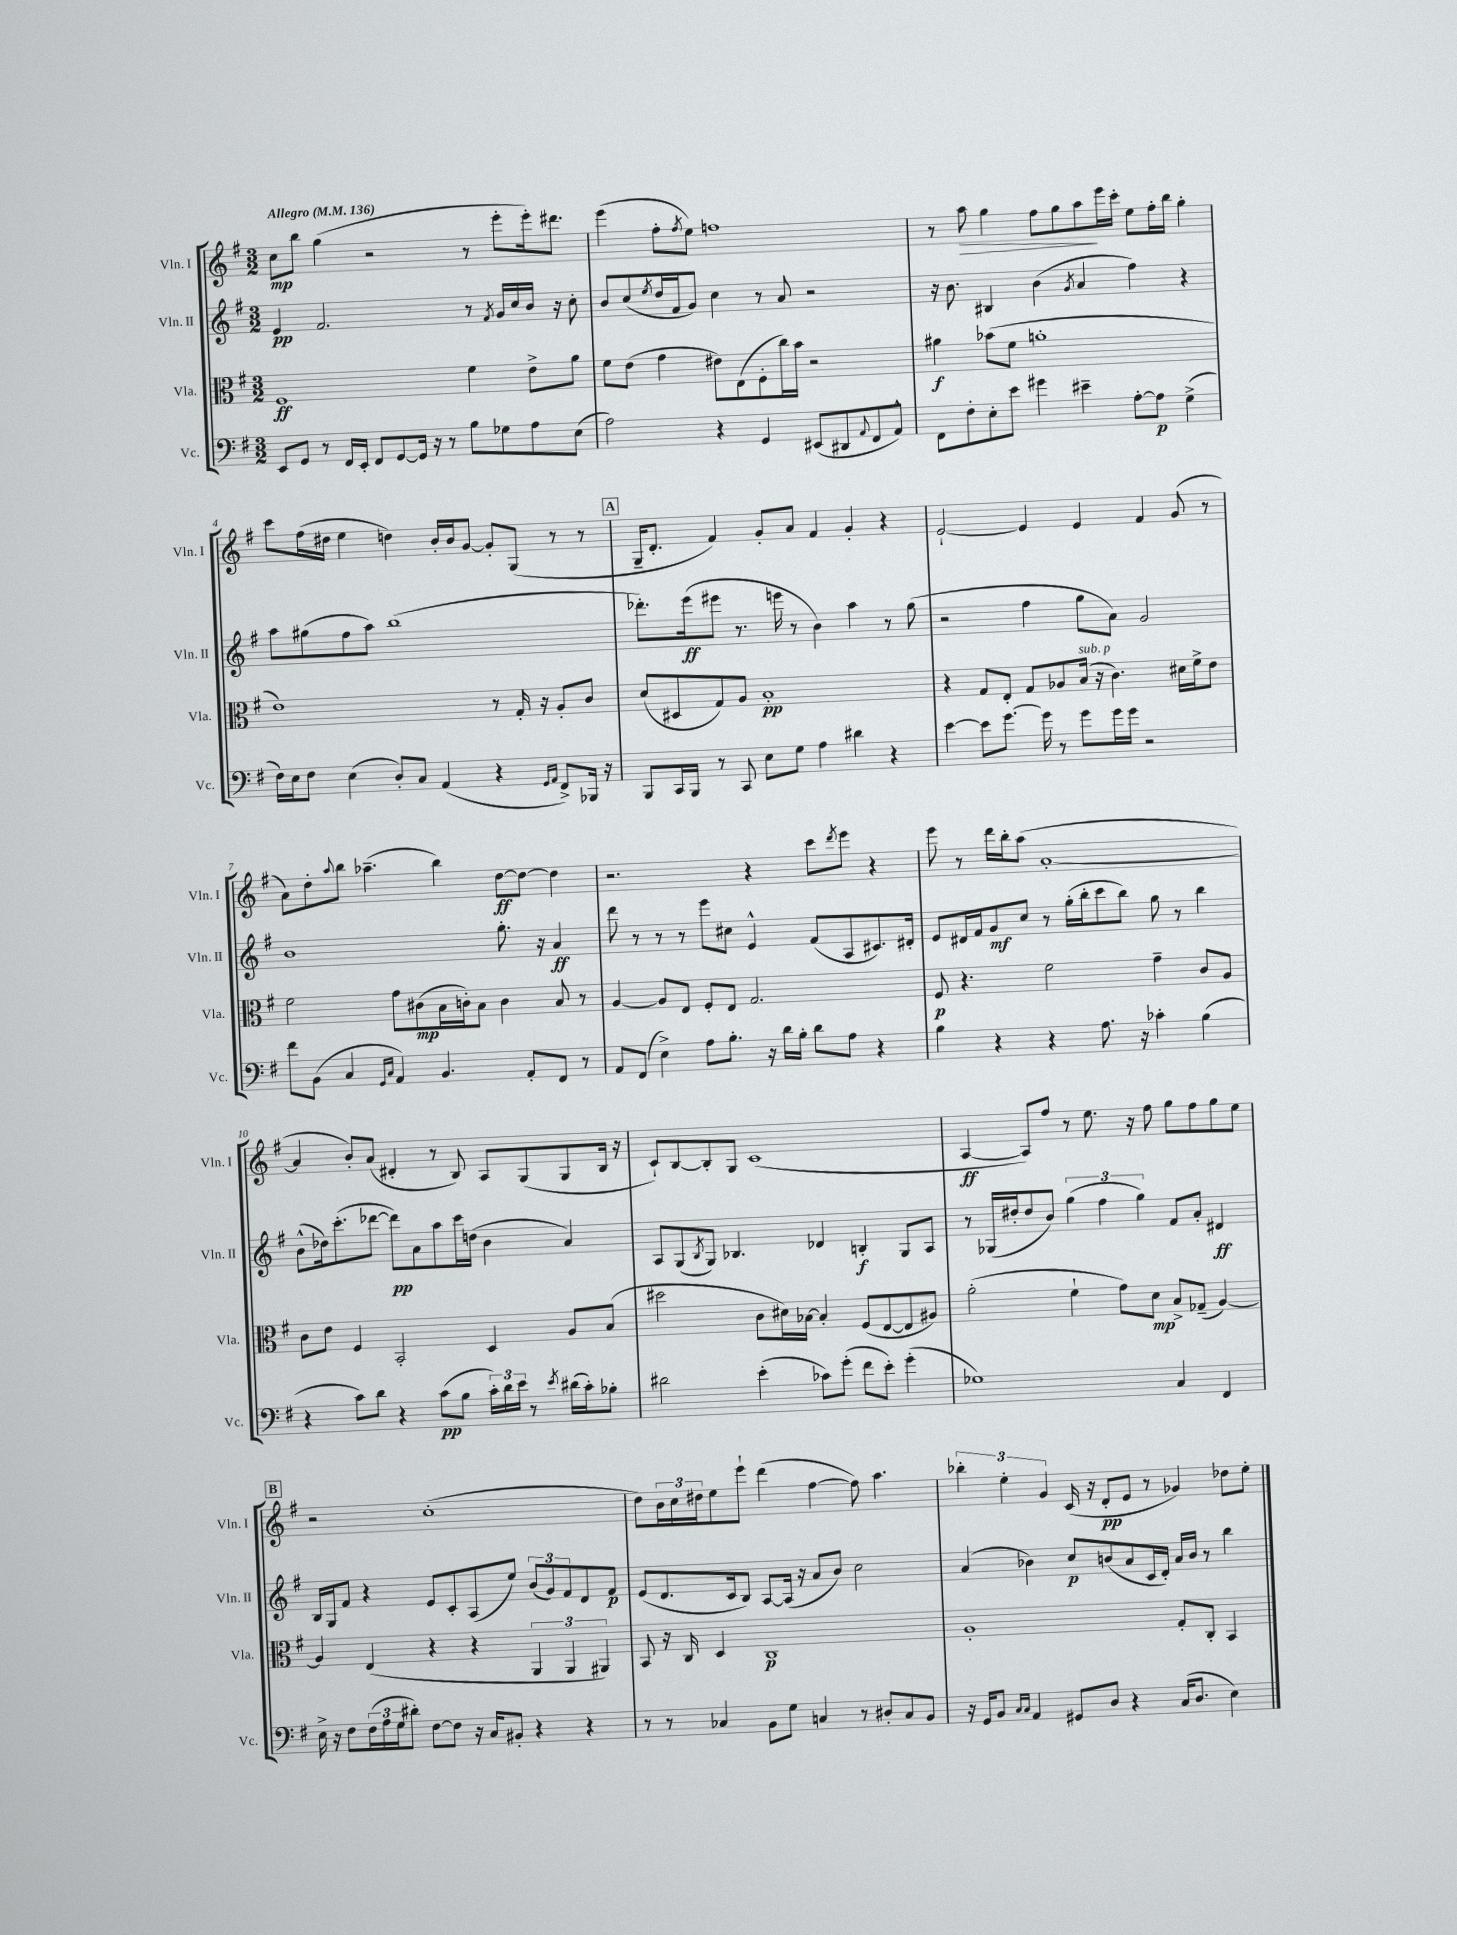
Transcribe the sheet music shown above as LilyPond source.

<<
\new StaffGroup <<
\new Staff = "s0" \with { instrumentName = "Vln. I" shortInstrumentName = "Vln. I" } {
    \clef treble \key g \major \numericTimeSignature \time 3/2 \tempo "Allegro" 4 = 136
    c''8\mp b''8 g''4( r2 r8 e'''8-. e'''16-.) dis'''8. |
    e'''4( fis''8-. \acciaccatura { fis''8 } e''8) f''1 |
    r8 a''8\> g''4 fis''8 g''8 a''8\! e'''16 c'''16-. e''8 fis''16-. b''16 g''4-. |
    c'''8 fis''16( dis''16 e''4 d''4) b'16-. b'16 g'8~ g'8-. g8( r8 r8 |
    \mark \markup { \box "A" } g16-- d'8.-. fis'4) g'8-. a'8 fis'4 g'4-. r4 |
    e'2~-! e'4 e'4 fis'4 g'8( r8 |
    a'8) d''8-. \appoggiatura { a''8 } b''8 aes''4.--( b''4) d''8~\ff d''8~ d''4 |
    r2. r4 c'''8 \acciaccatura { d'''8 } e'''8 r4 |
    e'''8 r8 d'''16 b''16-. a''8( a'1~-. |
    a'4 b'8-.) a'8( dis'4-. r8 b8) a8 g8( g8 b16 r16 |
    c'8-!) b8~ b8-. g8 c'1( |
    a4~\ff a8) fis''8 r8 e''8. r16 fis''8 g''8 fis''8 g''8 e''8 |
    \mark \markup { \box "B" } r2 c''1-.( |
    d''8) \tuplet 3/2 { b'16 c''16 dis''16 } e''8 e'''8-! d'''4( fis''4~ fis''8) a''4. |
    \tuplet 3/2 { bes''4-. e''4-. g'4 } c'16( r16 d'8-.\pp e'8 r8 ges'4) des''8 e''8-. \bar "|." |
}
\new Staff = "s1" \with { instrumentName = "Vln. II" shortInstrumentName = "Vln. II" } {
    \clef treble \key g \major \numericTimeSignature \time 3/2
    e'4\pp fis'2. r8 \acciaccatura { fis'8 } g'16 c''16 b'16 r16 c''8-. |
    b'8 c''8( \acciaccatura { e''8 } d''16 fis'16 g'8) c''4 r8 a'8 r2 |
    r16 b'8. bis4 b'4( \acciaccatura { g'8 } a'4 fis''4) r4 |
    a''8 gis''8( fis''8 a''8) b''1( |
    \mark \markup { \box "A" } des'''8.-.) e'''16\ff( eis'''8 r8. e'''16 r8 b'4) a''4 r8 g''8( |
    r2 fis''4 g''8 a'8) g'2 |
    b'1 g''8.-. r16 a'4\ff |
    d'''8 r8 r8 r8 e'''8 cis''8 e'4-^ fis'8( a8 cis'8.) dis'16-. |
    e'8 dis'16 fis'16 g'8\mf c''8 r8 g''16-.( b''16-. c'''8 b''8) g''8 r8 b''4 |
    b'8-^( des''16) c'''8.-.( des'''8~ des'''8\pp) a'8 a''8 c'''16 d''16( b'4 a'4) |
    a8 g8( \acciaccatura { b8 } g8) bes4. des'4 b4-.\f g8 a8 |
    r8 ges16( dis''16-. dis''8 b'8) \tuplet 3/2 { g''4( fis''4 g''4) } fis'8 a'8-. dis'4\ff |
    \mark \markup { \box "B" } b16 g16 fis'8 r4 e'8 c'8-. a8( e''8) \tuplet 3/2 { b'8( g'8) fis'8 } d'8 fis'8\p |
    e'8( d'8. c'16 b8) a8~ a16( r16 a'8 b'8) c''2 |
    a'4( bes'4) c''8\p b'8( a'8 c'16 d'16-.) a'16 b'16 r8 b''4 \bar "|." |
}
\new Staff = "s2" \with { instrumentName = "Vla." shortInstrumentName = "Vla." } {
    \clef alto \key g \major \numericTimeSignature \time 3/2
    fis1\ff fis'4 e'8-> a'8 |
    fis'8 e'8( g'4 eis'8) e8( fis8-. c''16) b'16 r2 |
    ais'4\f bes'8( fis'8 a'1-. |
    e'1) r8 g16-. r16 a8-. c'8 |
    \mark \markup { \box "A" } d'8( dis8 g8) a8 b1-.\pp |
    r4 g8 e8-. g8 aes8 b16^\markup { \italic "sub. p" }( r16 c'4.) dis'16 fis'16-> e'8 |
    fis'2 g'8 cis'8\mp( b16 c'16-.) b8 c'4 b8 r8 |
    a4~ a8 e8 fis8-. e8 g2. |
    fis8\p r4. fis'2 g'4-- c'8 a8 |
    c'8 e'8 fis4 b,2-. d4 a8 b8( |
    dis''2 c'8 dis'16) bes16~ bes4-. fis8( e8~ e8 ais8) |
    a'2-.( fis'4-! g'8) d'8\mp b8-> ges8--( a4~) |
    \mark \markup { \box "B" } a4 e4( r4 r4 \tuplet 3/2 { a,4 a,4 ais,4) } |
    b,8 r16 c16 d4 c1\p |
    a1-. g8-. c8-. b,4 \bar "|." |
}
\new Staff = "s3" \with { instrumentName = "Vc." shortInstrumentName = "Vc." } {
    \clef bass \key g \major \numericTimeSignature \time 3/2
    e,8 g,8 r8 fis,16 e,16-. fis,8 g,8~ g,16 r16 r8 b8 ges8 a8 e8( |
    a2) r4 g,4 eis,8( dis,8 \appoggiatura { a,8 } fis,8 a,8-^) |
    fis,8 fis8-. e8-. e'8 gis'4 eis'4-- a8~-. a8\p g4->( |
    fis16) e16 fis8 e4( d8-.) c8 a,4( r4 \grace { g,16 a,16 } fis,8->) bes,,16 r16 |
    \mark \markup { \box "A" } b,,8 c,16 b,,16 r8 c,8 e8 g8 a4 dis'4 r4 |
    e'4~ e'8 g'8.~ g'16 r8 g'8 g'16 g'16 r2 |
    fis'8 b,8( c4 \grace { g,16 c16 } a,4) b,4. a,8-. fis,8 r8 |
    a,8 fis,8( e4->) a8 b8.-. r16 d'16 b16-. d'8 a8 r4 |
    b4 r4 r4 a8. r16 ces'4-. b4( |
    r4 c'8) d'8 r4 c'8\pp( b8 \tuplet 3/2 { c'16-.) d'16 e'16 } r8 \acciaccatura { e'8 } dis'16( c'16-.) bes8-. |
    dis'2 e'4-.( ces'8) g'8-.( fis'8 e'8-.) g'4-.( |
    ges1) c4 fis,4 |
    \mark \markup { \box "B" } e16-> r16 fis8 \tuplet 3/2 { fis16( a16 g16 } dis'8-.) fis8~ fis8 r16 c16 bis,8-. r4 r4 |
    r8 r8 ces4 b,8 g8 c4 r8 dis8-. c8 b,8 |
    r16 g,16 b,8 \grace { c16 c16 } a,4 gis,8 d8 r4 c16( d8. e4) \bar "|." |
}
>>
>>
